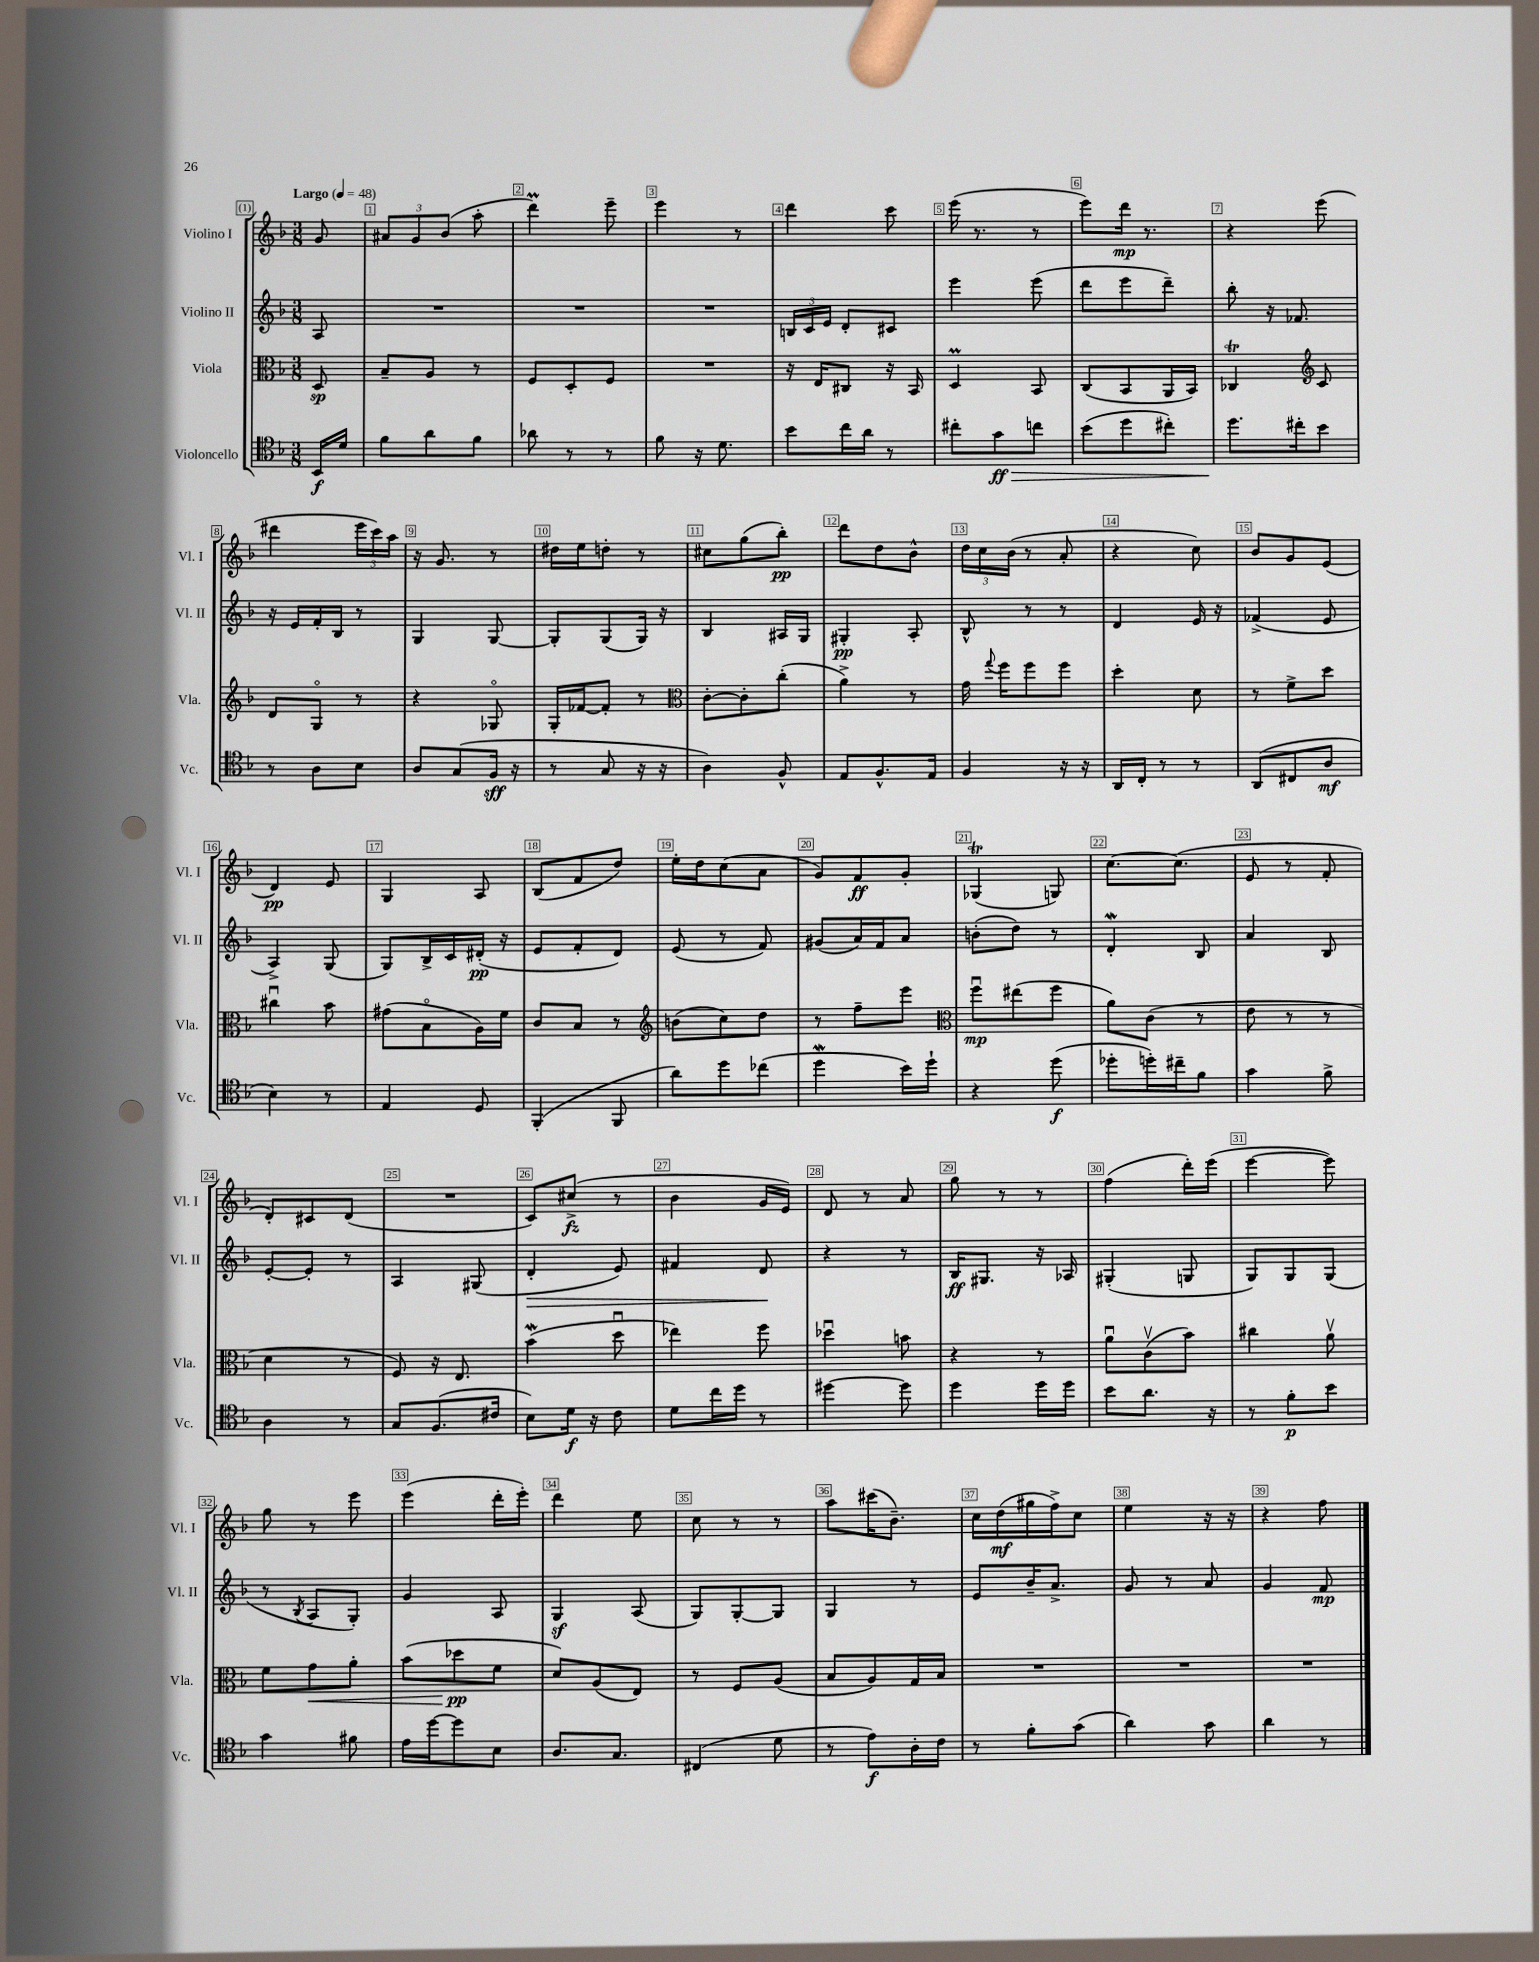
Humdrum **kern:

**kern	**kern	**kern	**kern
*staff4	*staff3	*staff2	*staff1
*clefC4	*clefC3	*clefG2	*clefG2
*k[b-]	*k[b-]	*k[b-]	*k[b-]
*M3/8	*M3/8	*M3/8	*M3/8
*MM48	*MM48	*MM48	*MM48
16BB-	8D	8A	8g
16d	.	.	.
=	=	=	=
8f	8B-~	4.r	12a#
.	.	.	12g
8a	8A	.	.
.	.	.	(12b-
8f	8r	.	8aa'
=	=	=	=
8a-	8F	4.r	4ddd)
8r	8D'	.	.
8r	8F	.	8eee~
=	=	=	=
8f	4.r	4.r	4eee
16r	.	.	.
8.d	.	.	.
.	.	.	8r
=	=	=	=
8b-	16r	24B	4ddd
.	.	24c	.
.	16E	.	.
.	.	24e	.
16cc	8C#	8d'	.
16a	.	.	.
8r	16r	8c#	8ccc
.	16BB-	.	.
=	=	=	=
8cc#'	4D	4eee	(16eee
.	.	.	8.r
8g	.	.	.
8cc	8BB-	(8eee	8r
=	=	=	=
(8b-	(8C	8ddd	8eee)
8dd	8BB-	8eee	16ddd
.	.	.	8.r
8cc#')	16AA	8ddd~)	.
.	16BB-)	.	.
=	=	=	=
8.dd	4C-	8bb-'	4r
.	.	16r	.
16cc#'	.	8.f-	.
*	*clefG2	*	*
8b-	8c	.	(8eee
=	=	=	=
8r	8d	16r	4ddd#
.	.	16e	.
8A	8Go	16f'	.
.	.	16B-	.
8B-	8r	8r	24eee
.	.	.	24ccc)
.	.	.	24aa
=	=	=	=
8A	4r	4G	16r
.	.	.	8.g
(8G	.	.	.
16F	8G-o	[8G	8r
16r	.	.	.
=	=	=	=
8r	16G'	8G']	16dd#
.	[16f-	.	16ee
8G	8f-']	(8G	8dd'
16r	8r	16G)	8r
16r	.	16r	.
=	=	=	=
*	*clefC3	*	*
4A)	[8c'	4B-	8cc#
.	8c']	.	(8gg
8F^^	(8cc'	16A#	8bb-')
.	.	16G	.
=	=	=	=
8E	4a^)	4G#'	8ddd
8.F^^	.	.	8dd
.	8r	8A'	8b-^^
16E	.	.	.
=	=	=	=
4F	16g	8B-^^	24dd
.	.	.	24cc
.	8qqgg	.	.
.	16ff	.	.
.	.	.	(24b-
.	8ff	8r	8r
16r	8ff	8r	8a'
16r	.	.	.
=	=	=	=
16AA	4dd'	4d	4r
16C'	.	.	.
8r	.	.	.
8r	8d	16e	8cc)
.	.	16r	.
=	=	=	=
(8AA	8r	(4f-^	8b-
8C#	8f^	.	8g
8A	8dd	8e	(8e
=	=	=	=
4B-)	4cc#u	4A^)	4d)
8r	8b-	(8G	8e
=	=	=	=
4E	(8g#	8G)	4G
.	8B-o	16B-^	.
.	.	16c	.
8D	16A)	(16d#'	8A
.	16f	16r	.
=	=	=	=
(4FF'	8c	8e	(8B-
.	8B-	8f'	8f
8FF	8r	8d)	8dd)
=	=	=	=
*	*clefG2	*	*
8a)	(8b	(8e	16ee'
.	.	.	16dd
8dd	8cc)	8r	(8cc
(8cc-	8dd	8f)	8a
=	=	=	=
4dd	8r	(8g#	8g)
.	8ff~	16a)	8f
.	.	16f	.
16b-)	8eee	8a	8g'
16dd`	.	.	.
=	=	=	=
*	*clefC3	*	*
4r	8ffu	(8b'	(4G-
.	(8ee#	8dd)	.
(8dd	8ff	8r	8G)
=	=	=	=
8dd-'	8a)	4d'	[8.cc
16dd')	(8c	.	.
16cc#~	.	.	(8.cc]
8f	8r	8B-	.
=	=	=	=
4g	8e	4a	8e
.	8r	.	8r
8f^	8r	8B-	8f'
=	=	=	=
4A	4d	[8e'	8d')
.	.	8e']	8c#
8r	8r	8r	(8d
=	=	=	=
8G	8F)	4A	4.r
(8.F	16r	.	.
.	8.E	.	.
.	.	(8G#	.
16c#	.	.	.
=	=	=	=
8B-)	(4b-	4d'	8c)
16d	.	.	(8cc#^
16r	.	.	.
8c	8ddu	8e)	8r
=	=	=	=
8d	4ee-)	4f#	4b-
16cc	.	.	.
16dd	.	.	.
8r	8ff	8d	16g
.	.	.	16e)
=	=	=	=
[4dd#	4dd-u	4r	8d
.	.	.	8r
8dd#]	8b	8r	8a
=	=	=	=
4dd	4r	16B-	8gg
.	.	8.G#	.
.	.	.	8r
16dd	8r	16r	8r
16dd	.	16A-	.
=	=	=	=
8b-	8au	(4G#'	(4ff
8.a	(8cv	.	.
.	8b-)	8G	16ddd')
16r	.	.	(16eee
=	=	=	=
8r	4cc#	8G)	[4eee
8f'	.	8G	.
8b-	8av	(8G	8eee])
=	=	=	=
4g	8f	8r	8gg
.	.	8qB-	.
.	8g	8A	8r
8f#	8a'	8G')	8eee
=	=	=	=
16e	(8b-	4g	(4eee
[16dd	.	.	.
8dd]	8dd-	.	.
8B-	8f	8A	16ddd'
.	.	.	16eee')
=	=	=	=
8.A	8d)	4G	4ddd
.	(8A	.	.
8.G	.	.	.
.	8E)	(8A	8ee
=	=	=	=
(4C#	8r	8G)	8cc
.	8F	[8G'	8r
8d	(8A	8G]	8r
=	=	=	=
8r	8B-	4G	8aa
8e)	8A)	.	(16ccc#
.	.	.	8.b-~)
16A'	16G	8r	.
16c	16B-	.	.
=	=	=	=
8r	4.r	8e	16cc
.	.	.	(16dd
8f'	.	16b-~	16gg#
.	.	8.a^	16ff^)
(8g	.	.	8cc
=	=	=	=
4a)	4.r	8g	4ee
.	.	8r	.
8g	.	8a	16r
.	.	.	16r
=	=	=	=
4a	4.r	4g	4r
8r	.	8f	8ff
==	==	==	==
*-	*-	*-	*-
